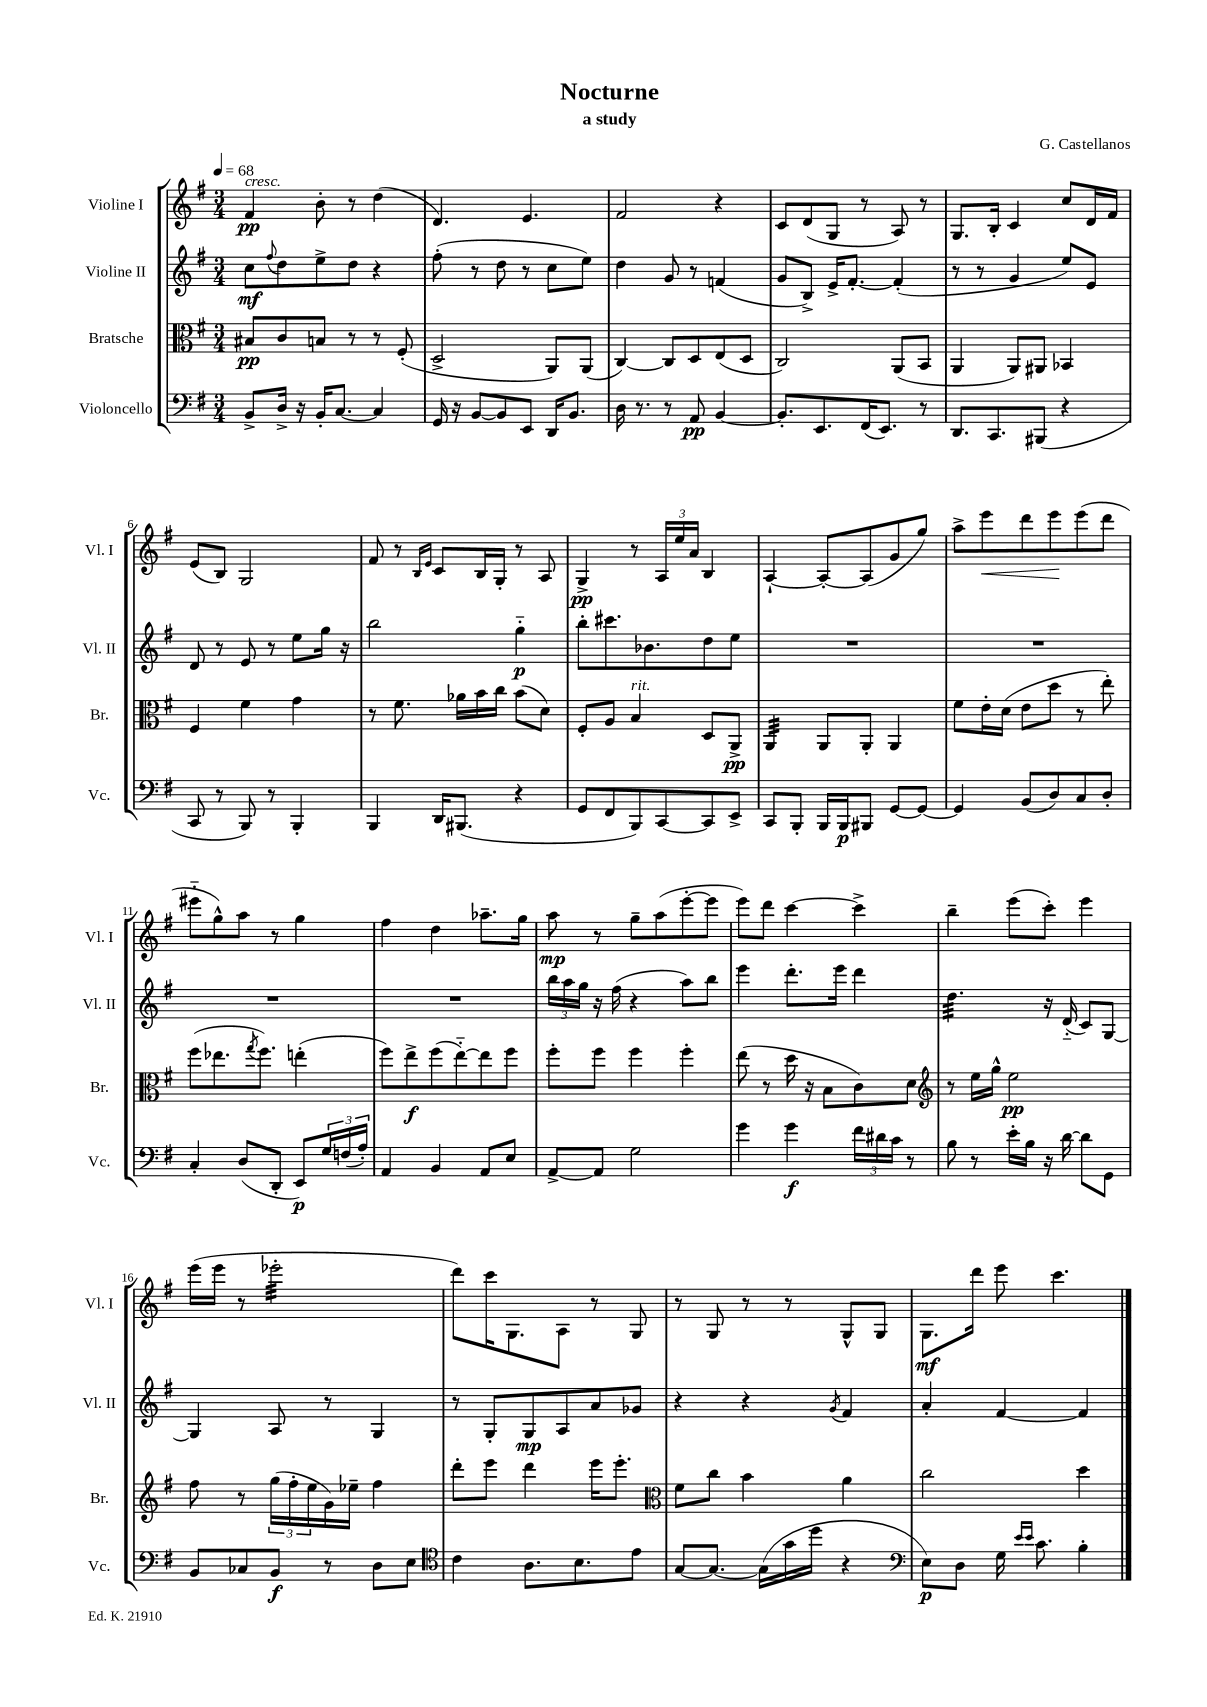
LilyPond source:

\header { title = "Nocturne" composer = "G. Castellanos" subtitle = "a study" }
<<
\new StaffGroup <<
\new Staff = "s0" \with { instrumentName = "Violine I" shortInstrumentName = "Vl. I" } {
    \clef treble \key g \major \numericTimeSignature \time 3/4 \tempo 4 = 68
    fis'4\pp^\markup { \italic "cresc." } b'8-. r8 d''4( |
    d'4.) e'4. |
    fis'2 r4 |
    c'8 d'8( g8 r8 a8) r8 |
    g8. b16-. c'4 c''8 d'16 fis'16 |
    e'8( b8) g2 |
    fis'8 r8 \grace { b16 e'16 } c'8 b16 g16-. r8 a8 |
    g4->\pp r8 \tuplet 3/2 { a16 e''16 a'16 } b4 |
    a4~-! a8~-. a8( g'8 g''8) |
    a''8-> e'''8\< d'''8 e'''8\! e'''8( d'''8 |
    eis'''8-_ g''8-^) a''8 r8 g''4 |
    fis''4 d''4 aes''8.-- g''16 |
    a''8\mp r8 g''8-- a''8( e'''8~-. e'''8 |
    e'''8) d'''8 c'''4~ c'''4-> |
    b''4-- e'''8( c'''8-.) e'''4 |
    e'''16( e'''16 r8 ees'''2:32-. |
    d'''8) c'''16 g8. a8 r8 g8 |
    r8 g8 r8 r8 g8-^ g8 |
    g8.\mf d'''16 e'''8 c'''4. \bar "|." |
}
\new Staff = "s1" \with { instrumentName = "Violine II" shortInstrumentName = "Vl. II" } {
    \clef treble \key g \major \numericTimeSignature \time 3/4
    c''8\mf \appoggiatura { fis''8 } d''8 e''8-> d''8 r4 |
    fis''8-.( r8 d''8 r8 c''8 e''8) |
    d''4 g'8 r8 f'4( |
    g'8 b8->) e'16-> fis'8.~-. fis'4-.( |
    r8 r8 g'4 e''8) e'8 |
    d'8 r8 e'8 r8 e''8 g''16 r16 |
    b''2 g''4-_\p |
    b''8-. cis'''8. bes'8. d''8 e''8 |
    R2. |
    R2. |
    R2. |
    R2. |
    \tuplet 3/2 { b''16 a''16 g''16 } r16 fis''16( r4 a''8) b''8 |
    e'''4 d'''8.-. e'''16 d'''4 |
    d''4.:32 r16 d'16-_( c'8) g8~ |
    g4 a8 r8 g4 |
    r8 g8-. g8\mp a8 a'8 ges'8 |
    r4 r4 \acciaccatura { g'8 } fis'4 |
    a'4-. fis'4~ fis'4 \bar "|." |
}
\new Staff = "s2" \with { instrumentName = "Bratsche" shortInstrumentName = "Br." } {
    \clef alto \key g \major \numericTimeSignature \time 3/4
    bis8\pp c'8 b8 r8 r8 fis8-.( |
    d2-> a,8) a,8( |
    c4~) c8 d8 e8( d8 |
    c2) a,8( b,8 |
    a,4 a,8) ais,8 bes,4 |
    fis4 fis'4 g'4 |
    r8 fis'8. aes'16 b'16 c''16 b'8( d'8) |
    fis8-. a8 b4^\markup { \italic "rit." } d8 a,8->\pp |
    a,4:32 a,8 a,8-. a,4 |
    fis'8 e'16-. d'16( e'8 d''8 r8 e''8-.) |
    fis''8( ees''8. \acciaccatura { g''8 } fis''8.) e''4-.( |
    fis''8) e''8->\f fis''8( e''8~-_) e''8 fis''8 |
    fis''8-. fis''8 fis''4 fis''4-. |
    e''8( r8 d''16 r16 b8 c'8) d'8 |
    \clef treble r8 e''16 g''16-^ e''2\pp |
    fis''8 r8 \tuplet 3/2 { g''16( fis''16-. e''16 } g'16) ees''16-- fis''4 |
    d'''8-. e'''8 d'''4 e'''16 e'''8.-. |
    \clef alto fis'8 c''8 b'4 a'4 |
    c''2 d''4 \bar "|." |
}
\new Staff = "s3" \with { instrumentName = "Violoncello" shortInstrumentName = "Vc." } {
    \clef bass \key g \major \numericTimeSignature \time 3/4
    b,8-> d16-> r16 b,16-. c8.~ c4 |
    g,16 r16 b,8~ b,8 e,8 d,16 b,8. |
    d16 r8. r8 a,8\pp b,4~ |
    b,8.-. e,8. fis,16( e,8.) r8 |
    d,8. c,8. bis,,8( r4 |
    c,8 r8 b,,8) r8 b,,4-. |
    b,,4 d,16 bis,,8.( r4 |
    g,8 fis,8 b,,8) c,8~ c,8 e,8-> |
    c,8 b,,8-. b,,16 b,,16\p bis,,8 g,8~ g,8~ |
    g,4 b,8( d8) c8 d8-. |
    c4-. d8( d,8-. e,8\p) \tuplet 3/2 { g16 f16( a16-.) } |
    a,4 b,4 a,8 e8 |
    a,8~-> a,8 g2 |
    g'4 g'4\f \tuplet 3/2 { fis'16 dis'16 c'16 } r8 |
    b8 r8 e'16-. b16 r16 d'16~ d'8 g,8 |
    b,8 ces8 b,8\f r8 d8 e8 |
    \clef tenor c'4 a8. b8. e'8 |
    g8~ g8.~ g16( g'16 d''16 r4 |
    \clef bass e8\p) d8 g16 \grace { e'16 e'16 } c'8. b4-. \bar "|." |
}
>>
>>
